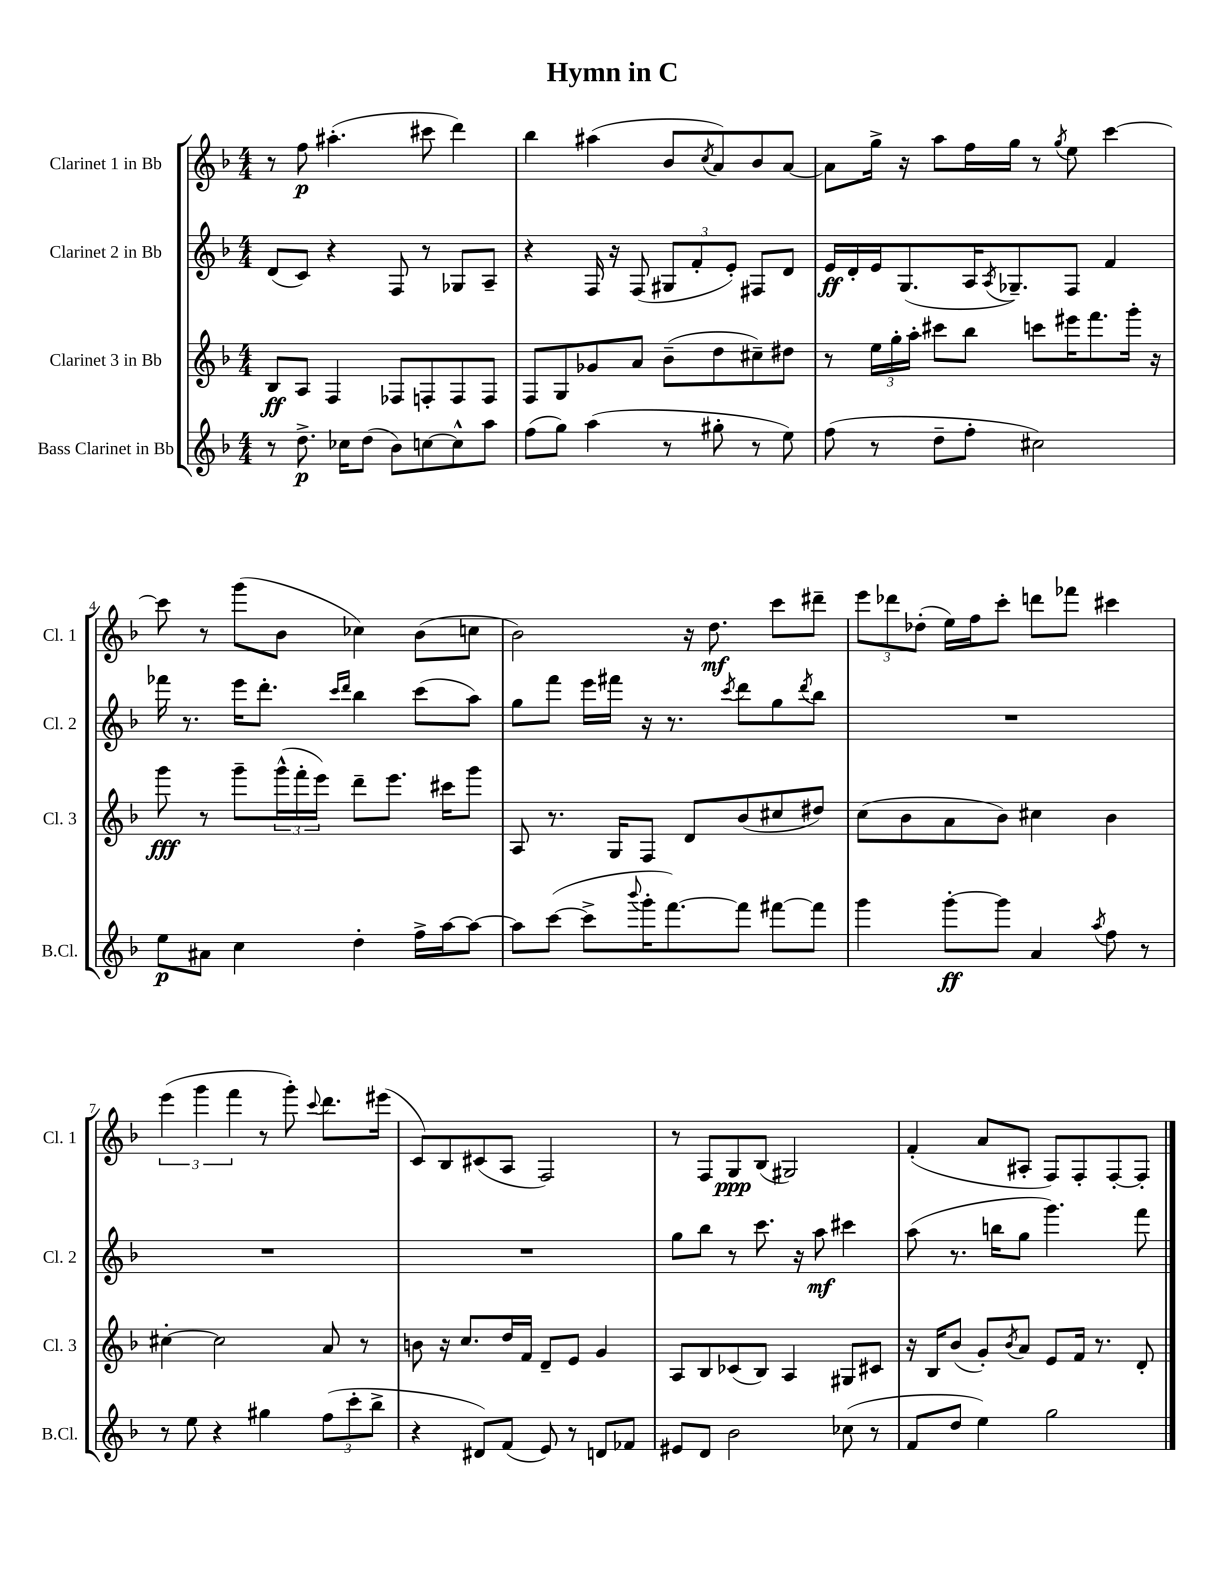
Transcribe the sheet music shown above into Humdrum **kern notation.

**kern	**kern	**kern	**kern
*staff4	*staff3	*staff2	*staff1
*clefG2	*clefG2	*clefG2	*clefG2
*k[b-]	*k[b-]	*k[b-]	*k[b-]
*M4/4	*M4/4	*M4/4	*M4/4
8r	8B-	(8d	8r
8.dd^	8A	8c)	8ff
.	4F	4r	(4.aa#'
16cc-	.	.	.
(8dd	.	.	.
8b-)	8F-	8F	.
[8cc	8F'	8r	8ccc#
8cc^^]	8F	8G-	4ddd)
8aa	8F	8A~	.
=	=	=	=
(8ff	8F	4r	4bb-
8gg)	8G	.	.
(4aa	8g-	16F	(4aa#
.	.	16r	.
.	8a	(8F	.
8r	(8b-~	12G#	8b-
.	.	12f'	.
.	.	.	8qcc
8gg#'	8dd	.	8a)
.	.	12e')	.
8r	8cc#~)	8F#	8b-
8ee)	8dd#	8d	[8a
=	=	=	=
(8ff	8r	16e	8a]
.	.	16d'	.
8r	24ee	16e	16gg^
.	24gg'	.	.
.	.	(8.G	16r
.	24aa'	.	.
8dd~	8ccc#	.	8aa
8ff'	8bb-	16A	16ff
.	.	8qA	.
.	.	8.G-~)	16gg
2cc#)	8ccc	.	8r
.	.	.	8qgg
.	16eee#	8F	8ee
.	8.fff	.	.
.	.	4f	[4ccc
.	16ggg'	.	.
.	16r	.	.
=	=	=	=
8ee	8ggg	16fff-	8ccc]
.	.	8.r	.
8a#	8r	.	8r
4cc	8ggg~	16eee	(8ggg
.	.	8.ddd'	.
.	(24ggg^^	.	8b-
.	24fff'	.	.
.	24eee)	.	.
.	.	16qqccc	.
.	.	16qqddd	.
4dd'	8ddd~	4bb-	4cc-)
.	8.eee	.	.
16ff^	.	(8ccc	(8b-
[16aa	16ccc#	.	.
8aa_	8ggg	8aa)	8cc
=	=	=	=
8aa]	8A	8gg	2b-)
([8ccc	8.r	8fff	.
8ccc^]	.	16eee	.
.	16G	16fff#	.
8qqbbb-	.	.	.
16ggg'	8F	16r	.
[8.fff)	.	8.r	.
.	8d	.	16r
.	.	.	8.dd
.	.	8qccc	.
8fff]	(8b-	8ddd	.
[8fff#	8cc#	8gg	8ccc
.	.	8qddd	.
8fff#]	8dd#)	8bb-	8ddd#~
=	=	=	=
4ggg	(8cc	1r	12eee
.	.	.	12ddd-
.	8b-	.	.
.	.	.	(12dd-'
[8ggg'	8a	.	16ee)
.	.	.	16ff
8ggg]	8b-)	.	8ccc'
4a	4cc#	.	8ddd
.	.	.	8fff-
8qaa	.	.	.
8ff	4b-	.	4ccc#
8r	.	.	.
=	=	=	=
8r	[4cc#'	1r	(6eee
8ee	.	.	.
.	.	.	6ggg
4r	2cc#]	.	.
.	.	.	6fff
4gg#	.	.	8r
.	.	.	8ggg')
.	.	.	8qqccc
(12ff	8a	.	8.ddd
12ccc'	.	.	.
.	8r	.	.
12bb-^	.	.	.
.	.	.	(16eee#
=	=	=	=
4r	8b	1r	8c)
.	16r	.	8B-
.	8.cc	.	.
8d#)	.	.	(8c#
(8f	16dd	.	8A
.	16f	.	.
8e)	8d~	.	2F)
8r	8e	.	.
8d	4g	.	.
8f-	.	.	.
=	=	=	=
8e#	8A	8gg	8r
8d	8B-	8bb-	8F
2b-	(8c-	8r	8G
.	8B-)	8.ccc	(8B-
.	4A	.	2G#)
.	.	16r	.
.	.	8aa	.
(8cc-	8G#	4ccc#	.
8r	8c#	.	.
=	=	=	=
8f	16r	(8aa	(4f'
.	16B-	.	.
8dd	(8b-	8.r	.
4ee)	8g')	.	8a
.	.	16bb	.
.	8qb-	.	.
.	8a	8gg	8A#'
2gg	8e	4.ggg)	8F)
.	16f	.	8F'
.	8.r	.	.
.	.	.	[8F'
.	8d'	8fff	8F']
==	==	==	==
*-	*-	*-	*-
